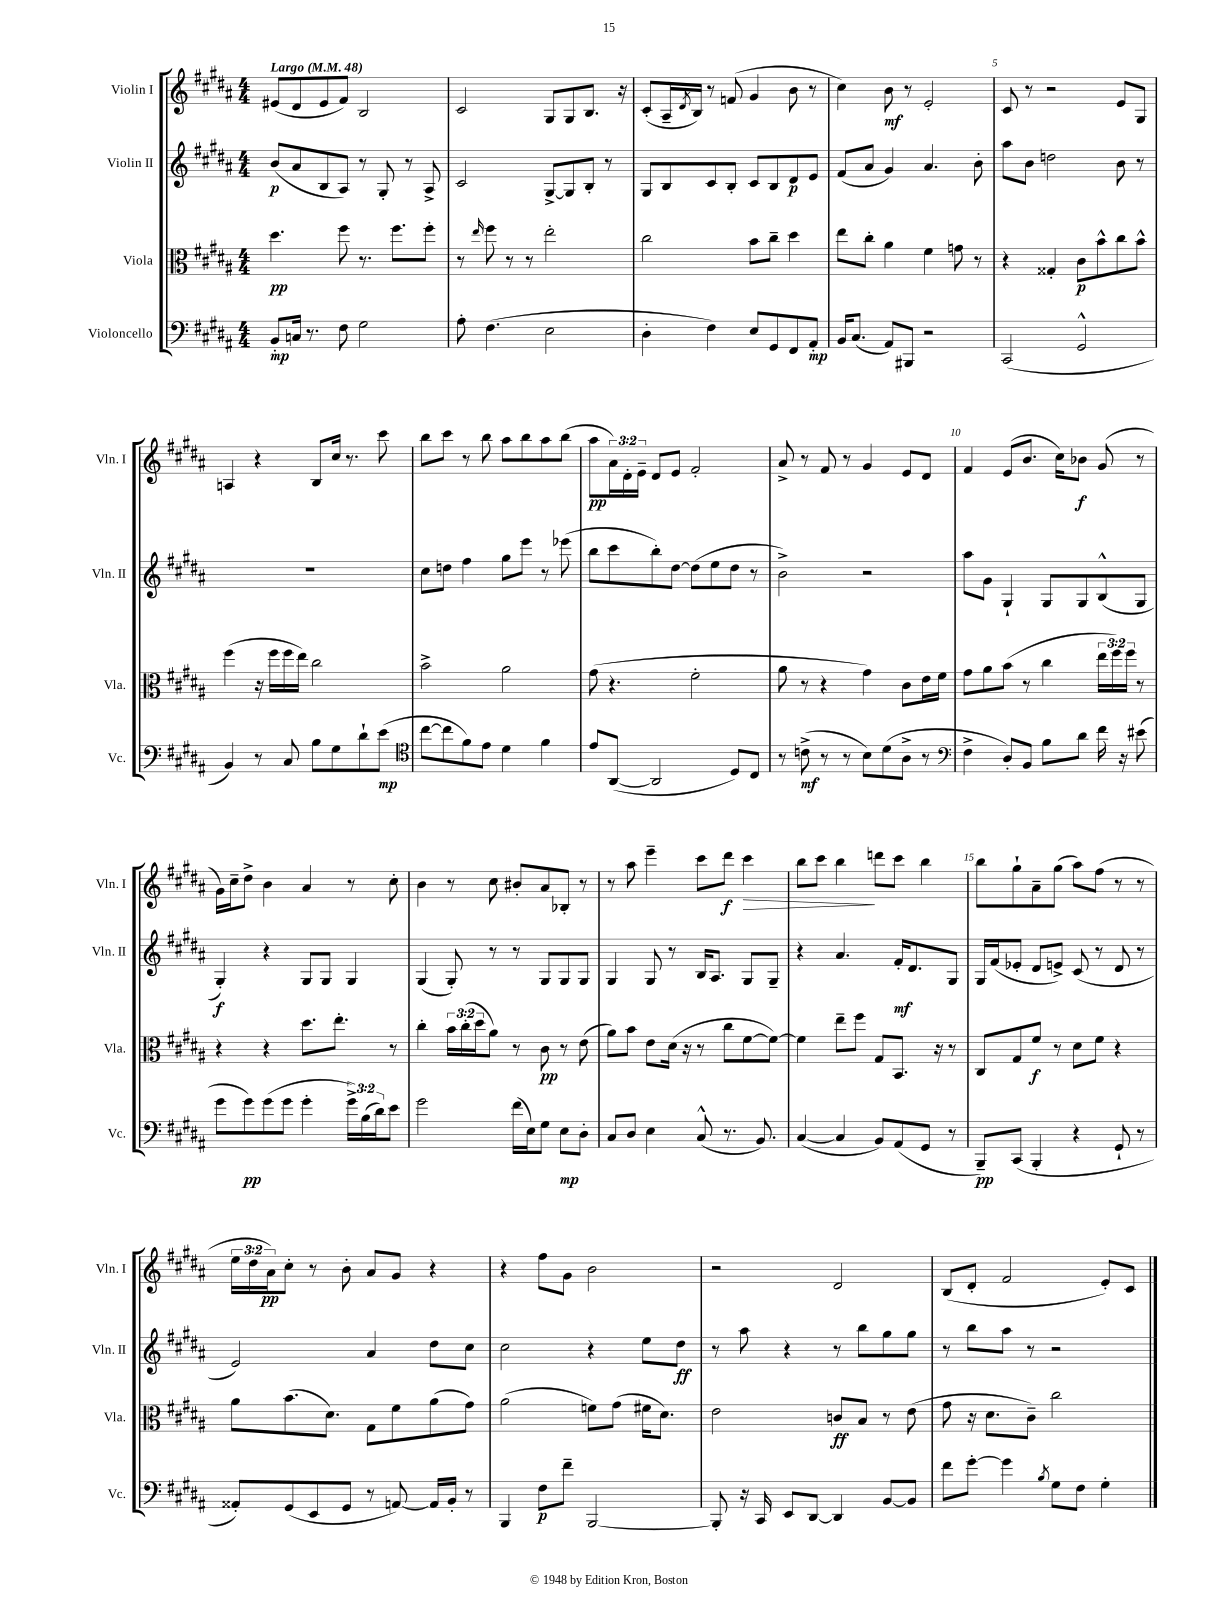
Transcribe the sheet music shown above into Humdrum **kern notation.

**kern	**kern	**kern	**kern
*staff4	*staff3	*staff2	*staff1
*clefF4	*clefC3	*clefG2	*clefG2
*k[f#c#g#d#a#]	*k[f#c#g#d#a#]	*k[f#c#g#d#a#]	*k[f#c#g#d#a#]
*M4/4	*M4/4	*M4/4	*M4/4
*MM48	*MM48	*MM48	*MM48
8BB'	4.dd#	(8b	(8e#
16C	.	8a#	8d#
8.r	.	.	.
.	.	8B	8e#
8F#	8ff#	8A#)	8f#)
2G#	8.r	8r	2B
.	.	8G#'	.
.	8.ff#	.	.
.	.	8r	.
.	8ff#'	8A#^	.
=	=	=	=
8A#'	8r	2c#	2c#
.	16qqee	.	.
(4.F#	8ff#	.	.
.	8r	.	.
.	8r	.	.
2E	2ee'	[8G#^	8G#
.	.	8G#]	8G#
.	.	8B'	8.B
.	.	8r	.
.	.	.	16r
=	=	=	=
4D#'	2cc#	8G#	(8c#'
.	.	8B	16A#~
.	.	.	8qd#
.	.	.	16B)
4F#)	.	8c#	8r
.	.	8B'	(8f
8E	8b	8c#	4g#
8GG#	8cc#~	8B	.
8FF#	4dd#	8d#	8b
8AA#'	.	8e	8r
=	=	=	=
16BB	8ee	(8f#	4cc#)
(8.C#	.	.	.
.	8cc#'	8a#	.
8AA#)	4a#	4g#)	8b
8BBB#	.	.	8r
2r	4f#	4.a#	2e'
.	8g	.	.
.	8r	8b'	.
=	=	=	=
(2CC#	4r	8aa#	8c#
.	.	8b	8r
.	4G##'	2dd	2r
2GG#^^	8c#	.	.
.	8b^^	.	.
.	8cc#	8b	8e
.	8b^^	8r	8G#
=	=	=	=
4BB)	(4ff#	1r	4A
8r	16r	.	4r
.	16ff#	.	.
8C#	16ff#	.	.
.	16ee)	.	.
8B	2cc#	.	8B
8G#	.	.	16cc#
.	.	.	8.r
8d#`	.	.	.
(8e	.	.	8ccc#
=	=	=	=
*clefC4	*	*	*
[8cc#	2b^	8cc#	8bb
8cc#]	.	8dd	8ccc#
8f#)	.	4ff#	8r
8e	.	.	8bb
4d#	2a#	8gg#	8aa#
.	.	8eee	8bb
4f#	.	8r	8aa#
.	.	(8eee-	(8bb
=	=	=	=
8e	(8g#	8bb	8aa#
([8AA#	4.r	8ccc#	24a#)
.	.	.	24d#'
.	.	.	24e~
2AA#]	.	8bb')	8d#
.	.	[8dd#	8e
.	2f#'	(8dd#]	2f#'
.	.	8ee	.
8D#)	.	8dd#	.
8C#	.	8r	.
=	=	=	=
8r	8a#	2b^)	8a#^
(8c^	8r	.	8r
8r	4r	.	8f#
8r	.	.	8r
8B)	4g#)	2r	4g#
(8d#	.	.	.
8A#^	8c#	.	8e
8r	16e	.	8d#
.	16f#	.	.
=	=	=	=
*clefF4	*	*	*
4F#^	8g#	8aa#	4f#
.	8a#	8g#	.
8D#')	(8b	4G#`	(8e
8BB	8r	.	8.b
8B	4cc#	8G#	.
.	.	.	16cc#)
8d#	.	8G#	8b-
16f#	24ee	(8B^^	(8g#
.	24ff#)	.	.
16r	.	.	.
.	24ff#	.	.
(8e#	8r	8G#	8r
=	=	=	=
8g#	4r	4G#')	16g#)
.	.	.	16cc#~
8g#)	.	.	8dd#^
(8g#	4r	4r	4b
8g#	.	.	.
4g#'	8.dd#	8G#	4a#
.	.	8G#	.
.	8.ee'	.	.
24g#^)	.	4G#	8r
(24B	.	.	.
24d#)	.	.	.
8e	8r	.	8cc#'
=	=	=	=
2g#	4cc#'	(4G#	4b
.	24b	8G#')	8r
.	(24cc#'	.	.
.	24dd#	.	.
.	8a#)	8r	8cc#
(16f#	8r	8r	8b#'
16E)	.	.	.
8G#	8c#	8G#	8a#
8E	8r	8G#	8B-'
8D#'	(8e	8G#	8r
=	=	=	=
8C#	8a#)	4G#	8r
8D#	8b	.	8aa#
4E	8e	8G#	4eee~
.	(16d#	8r	.
.	16r	.	.
(8C#^^	8r	16B	8ccc#
.	.	8.A#	.
8.r	8cc#	.	8ddd#
.	[8f#	8G#	4ccc#
8.BB)	.	.	.
.	8f#_)	8G#~	.
=	=	=	=
([4C#	4f#]	4r	8bb
.	.	.	8ccc#
4C#]	8ee~	4.a#	4bb
.	8ff#	.	.
8BB)	8G#	.	8ddd
(8AA#	8.BB	16f#'	8ccc#
.	.	8.d#	.
8GG#	.	.	4bb
.	16r	.	.
8r	8r	8G#	.
=	=	=	=
8BBB~)	8C#	16G#	8bb
.	.	(16f#	.
(8CC#	8G#	8e-'	8gg#`
4BBB'	8f#	8d#	8a#~
.	8r	8e^)	(8gg#
4r	8d#	(8c#	8aa#)
.	8f#	8r	(8ff#
8GG#`	4r	8d#	8r
8r	.	8r	8r
=	=	=	=
8AA##')	8a#	2e)	24ee
.	.	.	24dd#
.	.	.	24a#)
(8GG#	(8.b	.	8cc#'
8EE	.	.	8r
.	8.d#)	.	.
8GG#	.	.	8b'
8r	8G#	4a#	8a#
[8AA)	8f#	.	8g#
16AA]	(8a#	8dd#	4r
16BB'	.	.	.
8r	8g#)	8cc#	.
=	=	=	=
4BBB	(2a#	2cc#	4r
8F#	.	.	8ff#
8f#~	.	.	8g#
[2BBB	8f)	4r	2b
.	(8g#	.	.
.	16f#	8ee	.
.	8.d#)	.	.
.	.	8dd#	.
=	=	=	=
8BBB']	2e	8r	2r
16r	.	8aa#	.
16CC#	.	.	.
8EE	.	4r	.
[8DD#	.	.	.
4DD#]	8c	8r	2d#
.	8B	8bb	.
[8BB	8r	8gg#	.
8BB]	(8e	8gg#	.
=	=	=	=
8f#	8g#	8r	(8B
[8g#'	16r	8bb	8d#'
.	8.d#	.	.
4g#]	.	8aa#	2f#
.	8c#~)	8r	.
8qB	.	.	.
8G#	2cc#	2r	.
8F#	.	.	.
4G#'	.	.	8e')
.	.	.	8c#
==	==	==	==
*-	*-	*-	*-
